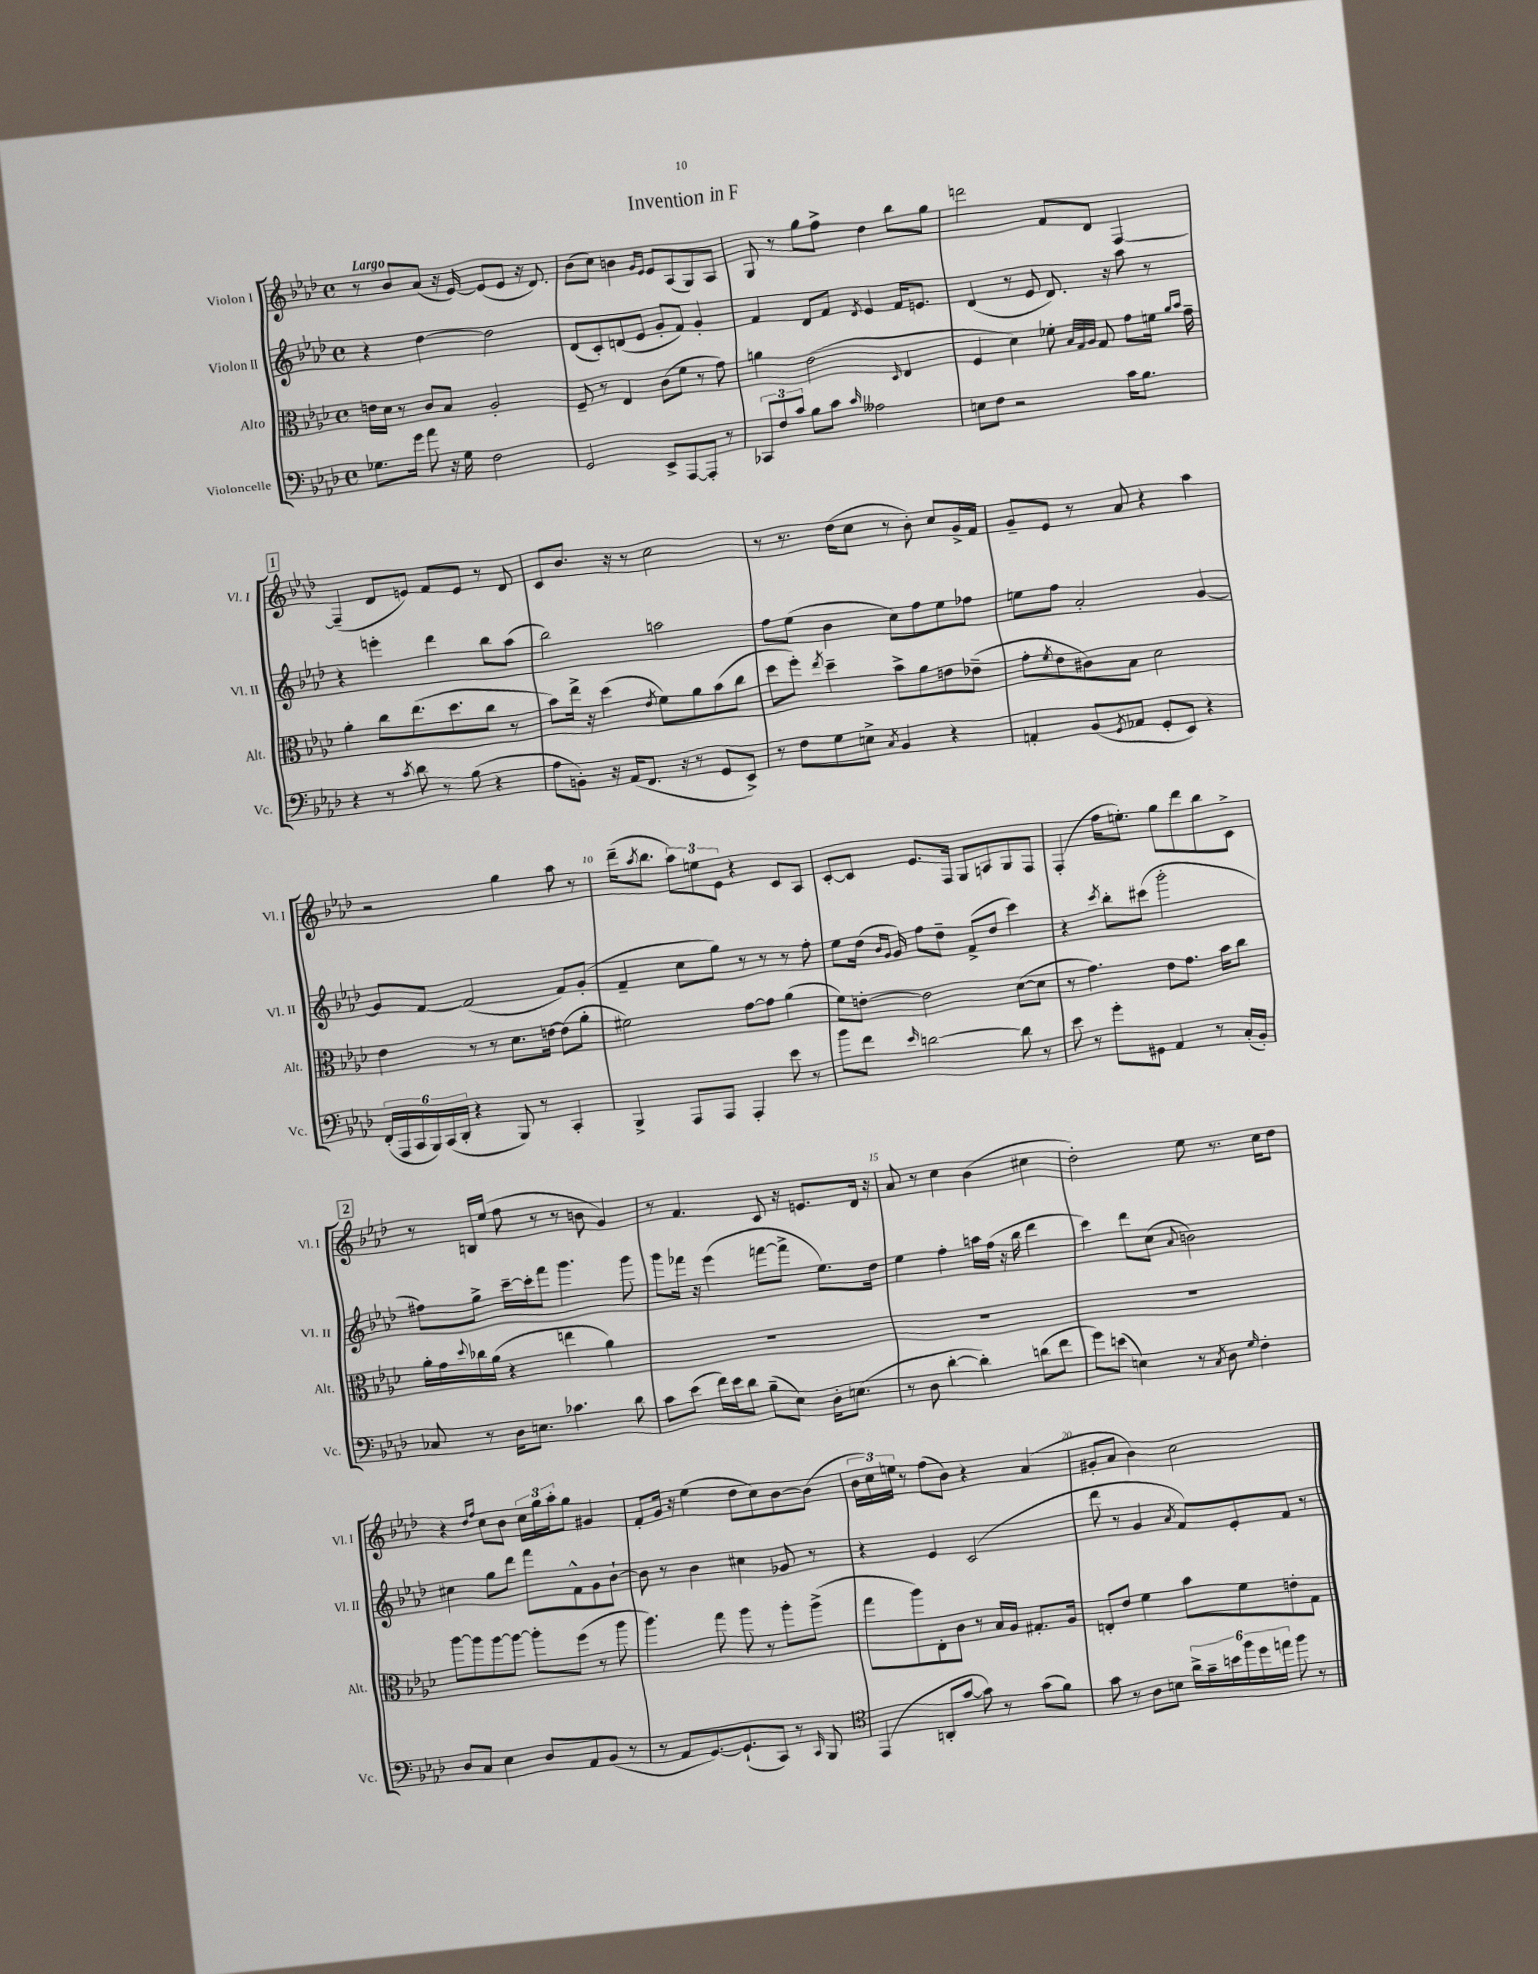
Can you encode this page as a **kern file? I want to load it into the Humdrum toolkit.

**kern	**kern	**kern	**kern
*staff4	*staff3	*staff2	*staff1
*clefF4	*clefC3	*clefG2	*clefG2
*k[b-e-a-d-]	*k[b-e-a-d-]	*k[b-e-a-d-]	*k[b-e-a-d-]
*M4/4	*M4/4	*M4/4	*M4/4
*met(c)	*met(c)	*met(c)	*met(c)
8.G-	16e	4r	8r
.	16d-	.	.
.	8r	.	8b-
16g	.	.	.
8a-	8c	[4dd-	(8a-
16r	8B-	.	16r
16G-	.	.	[16e-)
2F	2A-'	2dd-]	(8e-]
.	.	.	8e-
.	.	.	16r
.	.	.	8.d-)
=	=	=	=
2GG	8F~	(8d-	(8b-
.	8r	8c')	8cc)
.	4E-	(8d	4b
.	.	8e-	.
.	.	.	16qqg
.	.	.	16qqe-
8EE-^	(8c	8g'	8e-
[8AAA-	8f	8f)	(8A-
8AAA-']	8r	4g'	8G)
8r	8g)	.	8A-
=	=	=	=
12CC-	4a	4f	8G
12F	.	.	.
.	.	.	8r
12c	.	.	.
8B-	(2e-	8d-	8gg
8c	.	8f	8ff^
16qqc	.	8qd-	.
2A--	.	4e-	4dd-
.	16qqD-	.	.
.	4E-	16f	8bb-
.	.	8.e	.
.	.	.	8gg
=	=	=	=
8E	4F	(4d-	2ddd
8F	.	.	.
2r	4d-)	8r	.
.	.	8e-	.
.	8f-'	8.d-)	8f
.	32qqB-	.	.
.	32qqG	.	.
.	32qqA-	.	.
.	8G	.	8d-
.	.	16r	.
16c	8g	8aa-	[4F
8.B-	.	.	.
.	16f	8r	.
.	16qqa-	.	.
.	16qqb-	.	.
.	16g~	.	.
=	=	=	=
4r	4a-'	4r	(4F~]
8r	8cc	4eee'	8d-
8qc	.	.	.
8d-	(8.ee-	.	8e)
8r	.	4ddd-	8f
.	8.dd-	.	.
(8B-	.	.	8e
4r	8cc	8bb-	8r
.	8r	(8aa-	8d-
=	=	=	=
8A-	8b-)	2bb-)	8c
8BB')	16ee-^	.	8.b-
.	16r	.	.
16r	(4dd-	.	.
(16AA-	.	.	16r
8.FF	.	.	8r
.	8qe-	.	.
.	8f)	2aa	2cc
16r	.	.	.
8r	8a-	.	.
8GG	(8b-	.	.
8EE-^)	8cc	.	.
=	=	=	=
8r	8dd-	8ff	8r
8F	8ff')	(8ee-	8.r
.	8qee-	.	.
8G	4dd-~	4b-	.
.	.	.	(16dd-
8E^	.	.	8cc
8qC	.	.	.
4BB-	8b-^	8cc)	8r
.	8a-	8ff	8b-')
4r	8e	8ee-	8cc
.	(8e-~	8ff-	16g^
.	.	.	16f
=	=	=	=
4AA'	8g'	8ee	8g~
.	8qf	.	.
.	8e-	8ff	8e-
(8BB-	8c#)	2a-'	8r
8qGG	.	.	.
8AA-	8B-	.	8a-
8GG'	2d-	.	4r
8EE-)	.	.	.
4r	.	[4g	4aa-
=	=	=	=
(24FF'	4e-	8g]	2r
24AAA-	.	.	.
24CC	.	.	.
24BBB-)	.	[8f	.
(24CC	.	.	.
24DD-'	.	.	.
4r	8r	(2f]	.
.	8r	.	.
8BBB-)	8.d-	.	4gg
8r	.	.	.
.	[16e	.	.
4CC'	(8e]	8f)	8aa-
.	8a-'	(8g'	8r
=	=	=	=
4BBB-^	2f#)	4f~	(16ddd-~
.	.	.	8qaa-
.	.	.	8.bb-
8AAA-	.	8cc	12aa-)
.	.	.	12ee
8AAA-	.	8gg)	.
.	.	.	12e-
4AAA-'	[8g	8r	4r
.	8g]	8r	.
8e-	(4a-	8r	8c
8r	.	8ff'	8A-
=	=	=	=
8b-	8f)	8ee-	[8c'
8f	[8e'	(16dd-	8c]
.	.	16qqb-	.
.	.	16qqg	.
.	.	16g)	.
16qqe-	.	.	.
[2d	2e]	8ff	8.e-
.	.	8dd-~	.
.	.	.	16F
.	.	(8f^	8G
.	.	8dd-	8A
8d]	([8d-	4ccc)	8G
8r	8d-]	.	8F
=	=	=	=
8e-	8r	4r	(4F'
8r	4.g)	.	.
.	.	8qccc	.
8g'	.	8bb-'	16ff
.	.	.	8.ee')
8GG#	.	(8ccc#	.
4AA-	8e-	2ggg'	8gg
.	8.g	.	8ddd-
8r	.	.	8bb-
.	16b-	.	.
(16C'	8cc	.	8c^
16BB-')	.	.	.
=	=	=	=
8C-	16a-'	8ff#)	8r
.	16g	.	.
.	8qqdd-	.	.
8r	16cc-	8gg^	16B
.	(16a-	.	(16ee-
16D-	4r	[16ccc~	8ff
8.E	.	16ccc']	.
.	.	8fff	8r
4.c-	4ee	4.ggg	8r
.	.	.	8b
.	4a-)	.	4g)
8d-	.	8ggg	.
=	=	=	=
8c	1r	8ggg	8r
(8e-	.	16fff-	4.f
.	.	16r	.
16f)	.	(4eee-	.
16e-	.	.	.
8d-	.	.	.
(8B-~	.	[8fff	8c
8E-)	.	8fff^]	16r
.	.	.	8.e
16D-'	.	8.ee-)	.
(8.E	.	.	.
.	.	.	16d-
.	.	16dd-	16r
=	=	=	=
8r	1r	4ee-	8a-
8D-	.	.	8r
[4d-'	.	4ff'	4cc
4d-'])	.	16aa	(4b-
.	.	(16ff	.
.	.	16r	.
.	.	16bb-	.
(8d	.	4ddd-	4cc#
8f	.	.	.
=	=	=	=
8g)	1r	4ccc)	2dd-')
(8e	.	.	.
4E)	.	8ddd-	.
.	.	(8cc	.
.	.	8qqa-	.
8r	.	2b)	8ee-
8qC	.	.	.
8D-	.	.	8.r
16qqG	.	.	.
4F'	.	.	.
.	.	.	16cc
.	.	.	8dd-
=	=	=	=
8D-	[8aa-	4cc#	4r
8C	8aa-]	.	.
.	.	.	16qqdd-
.	.	.	16qqff
4E-	[8aa-	8gg	8cc
.	8aa-_	8ddd-	8b-
8D-	8aa-']	8fff	24cc
.	.	.	24gg
.	.	.	24aa-'
8AA-	(8ff	8f^^	8gg
(8BB-	8r	8g	4g#
8r	8aa-	[8b-`	.
=	=	=	=
8r	4.aa-)	8b-]	8f'
8AA-	.	8r	16g
.	.	.	16r
[8.GG)	.	4b-	(4ee-
.	8gg	.	.
(8.GG`]	.	.	.
.	8aa-	4cc#	8dd-
8CC)	8r	.	8cc)
8r	8aa-'	8g-	[8b-
16qqCC	.	.	.
8BBB-	(8aa-^	8r	(8b-]
=	=	=	=
*clefC4	*	*	*
(4EE-	8gg	4r	24b-
.	.	.	24cc)
.	.	.	24ee
.	8aa-)	.	8r
8AA'	8E-'	4e-	(8ff
[8g	8c	.	8b-)
8g])	8r	(2c	4r
8r	16B-	.	.
.	16A-	.	.
(8g	8.G#'	.	(4a-
8f)	.	.	.
.	16A-	.	.
=	=	=	=
8g	8E'	8ddd-	8g#'
8r	8e-	8r	8a-
8A-	4f	4g	4b-)
8B	.	.	.
.	.	8qa-	.
24a-^	8b-	8f)	2cc
24g~	.	.	.
24b	.	.	.
24ff	8f	8e-'	.
24dd-	.	.	.
24ee	.	.	.
8ff	8e'	8f	.
8r	8G	8r	.
==	==	==	==
*-	*-	*-	*-
